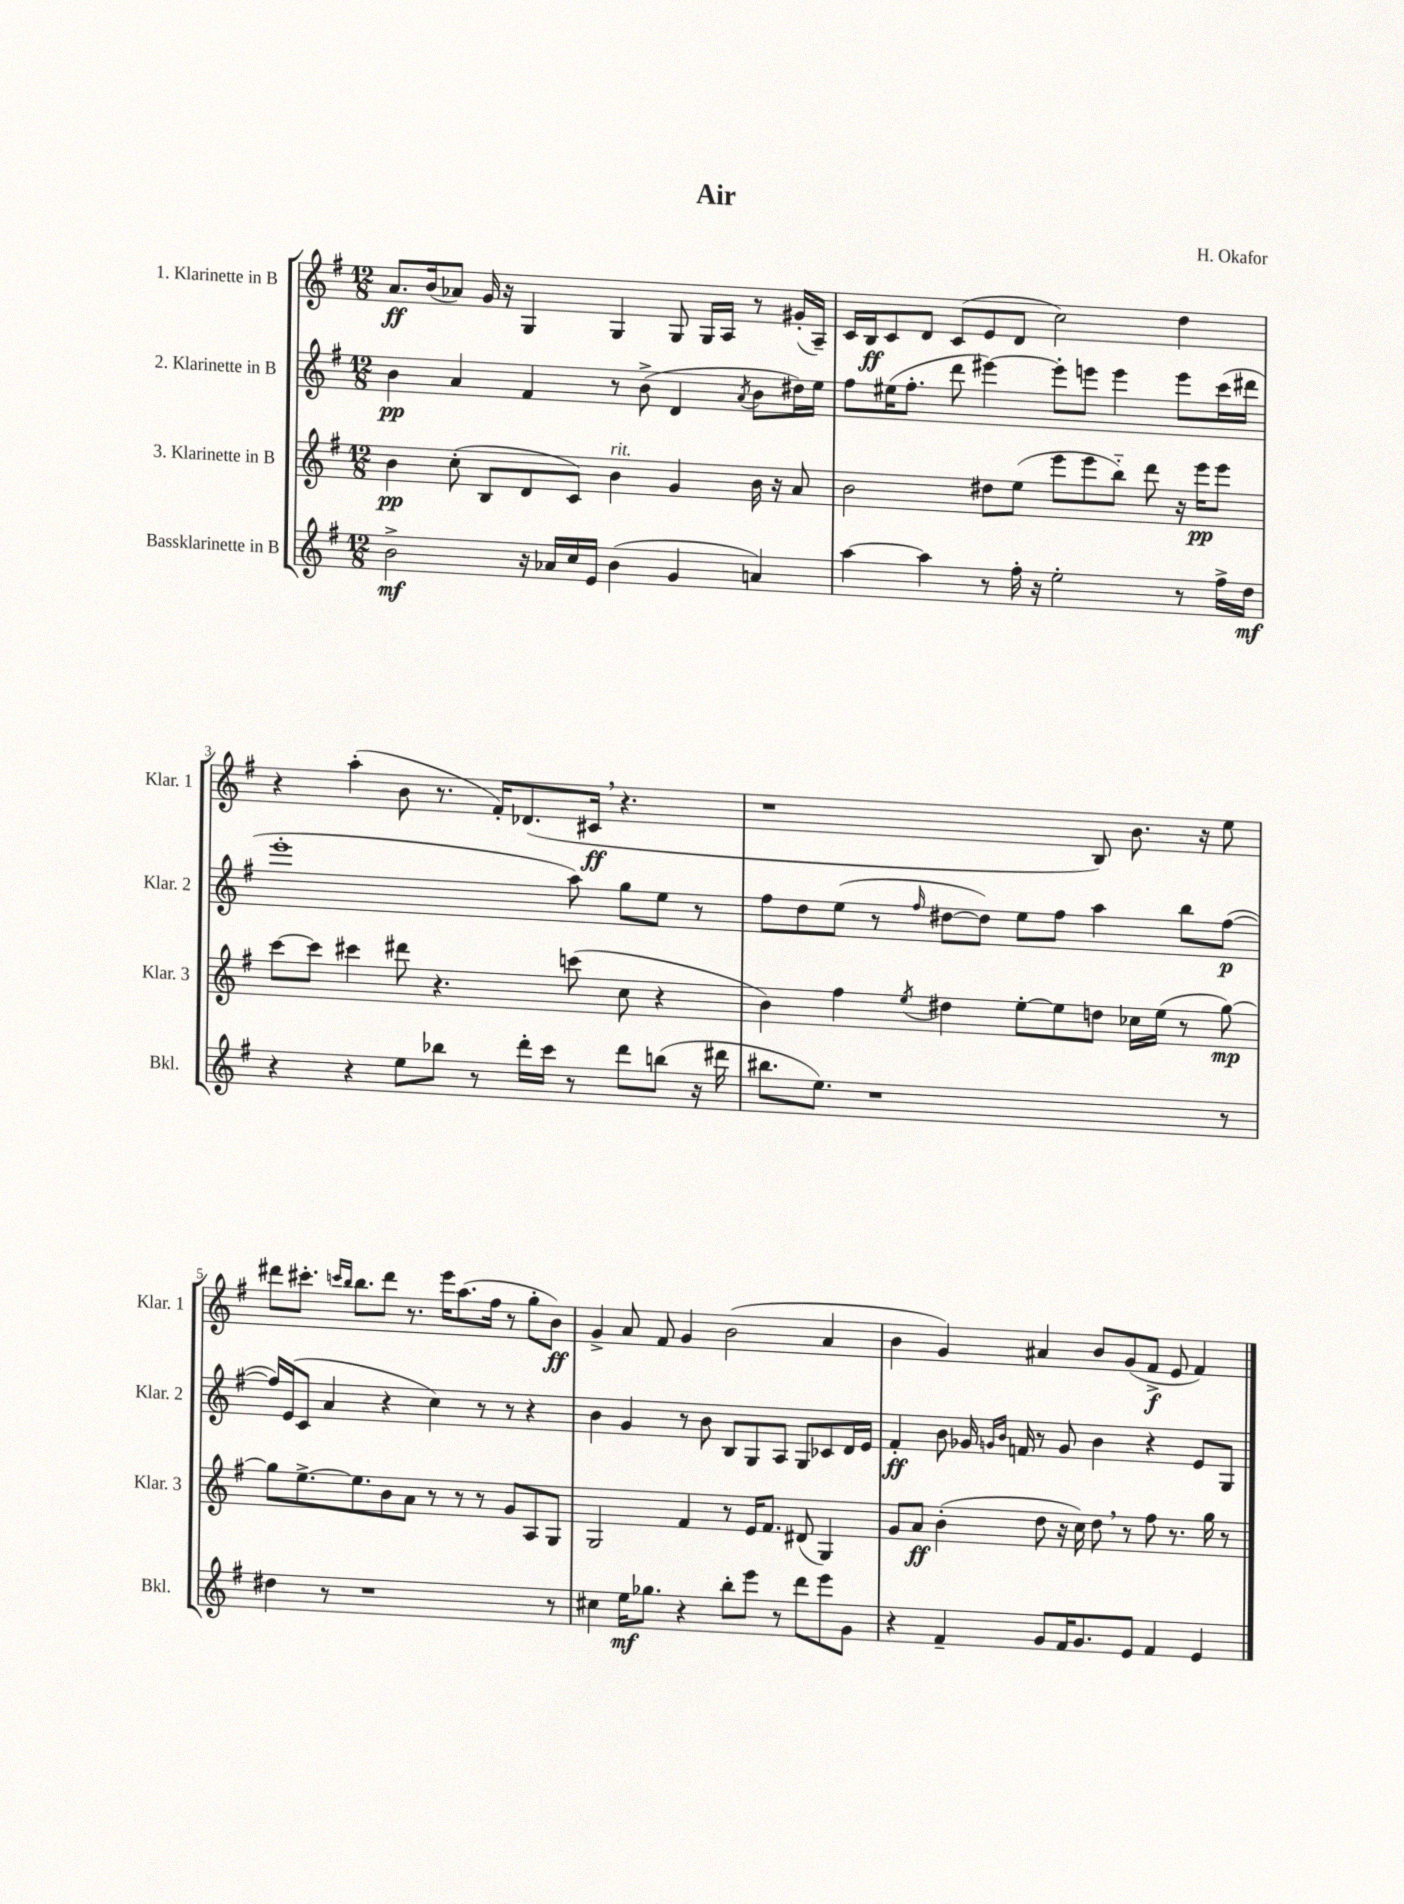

**kern	**dynam	**kern	**dynam	**kern	**dynam	**kern	**dynam
*part4	*part4	*part3	*part3	*part2	*part2	*part1	*part1
*staff4	*staff4	*staff3	*staff3	*staff2	*staff2	*staff1	*staff1
*I"Bassklarinette in B	*	*I"3. Klarinette in B	*	*I"2. Klarinette in B	*	*I"1. Klarinette in B	*
*I'Bkl.	*	*I'Klar. 3	*	*I'Klar. 2	*	*I'Klar. 1	*
*clefG2	*	*clefG2	*	*clefG2	*	*clefG2	*
*k[f#]	*	*k[f#]	*	*k[f#]	*	*k[f#]	*
*M12/8	*	*M12/8	*	*M12/8	*	*M12/8	*
=1	=1	=1	=1	=1	=1	=1	=1
2b^\	mf	4b\	pp	4b\	pp	8.a/L	ff
.	.	.	.	.	.	(16b/k	.
.	.	(8cc'\	.	4a/	.	8a-X/J)	.
.	.	8B/L	.	.	.	16g/	.
.	.	.	.	.	.	16r	.
16r	.	8d/	.	4f#/	.	4G/	.
16a-X/LL	.	.	.	.	.	.	.
16cc/	.	8c/J)	.	.	.	.	.
16e/JJ	.	.	.	.	.	.	.
!	!	!LO:TX:a:i:t=rit.	!	!	!	!	!
(4b\	.	4b\	.	8r	.	4G/	.
.	.	.	.	(8b^\	.	.	.
4g/	.	4g/	.	4d/	.	8G/	.
.	.	.	.	.	.	16G/LL	.
.	.	.	.	.	.	16A/JJ	.
.	.	.	.	8qa/	.	.	.
4an/)	.	16b\	.	8b\L	.	8r	.
.	.	16r	.	.	.	.	.
.	.	8a/	.	16dd#X\L)	.	(16g#X'/LL	.
.	.	.	.	16ee\JJ	.	16A~/JJ)	.
=2	=2	=2	=2	=2	=2	=2	=2
[4aa\	.	2b\	.	8ff#\L	.	16c/LL	.
.	.	.	.	.	.	16B/J	ff
.	.	.	.	(16ee#X\K	.	8c/	.
.	.	.	.	8.ff#'\J	.	.	.
4aa\]	.	.	.	.	.	8d/J	.
.	.	.	.	8ddd\	.	(8c/L	.
8r	.	8dd#X\L	.	[4eee#X\)	.	8e/	.
16ff#'\	.	(8ee\J	.	.	.	8d/J	.
16r	.	.	.	.	.	.	.
2ee'\	.	8eee\L	.	8eee#'\L]	.	2cc\)	.
.	.	8eee\	.	8eeen\J	.	.	.
.	.	8bb\J)	.	4eee\	.	.	.
.	.	8ddd\	.	.	.	.	.
8r	.	16r	.	8eee\L	.	4dd\	.
.	.	16eee\KL	pp	.	.	.	.
16ff#^\LL	.	8eee\J	.	(16ccc\L	.	.	.
16dd\JJ	mf	.	.	16ddd#X\JJ	.	.	.
!!LO:LB:g=z
=3	=3	=3	=3	=3	=3	=3	=3
4r	.	[8ccc\L	.	1eee'	.	4r	.
.	.	8ccc\J]	.	.	.	.	.
4r	.	4ccc#X\	.	.	.	(4aa'\	.
8ee\L	.	8ddd#X\	.	.	.	8b\	.
8bb-X\J	.	4.r	.	.	.	8.r	.
8r	.	.	.	.	.	.	.
.	.	.	.	.	.	16f#'/KL)	.
16ddd'\LL	.	.	.	.	.	(8.d-X/	.
16ccc\JJ	.	.	.	.	.	.	.
8r	.	(8cccn\	.	8aa\)	.	.	.
.	.	.	.	.	.	16c#X,/Jk	ff
8ddd\L	.	8cc\	.	8gg\L	.	4.r	.
(8bbn\J	.	4r	.	8ee\J	.	.	.
16r	.	.	.	8r	.	.	.
16ddd#X\	.	.	.	.	.	.	.
=4	=4	=4	=4	=4	=4	=4	=4
8.bb#X\L	.	4b\)	.	8ff#\L	.	1r	.
.	.	.	.	8dd\	.	.	.
8.ee\J)	.	.	.	.	.	.	.
.	.	4ff#\	.	(8ee\J	.	.	.
1r	.	.	.	8r	.	.	.
.	.	8qee/	.	16qqff#/	.	.	.
.	.	4dd#X\	.	[8dd#X\L	.	.	.
.	.	.	.	8dd#\J])	.	.	.
.	.	[8ee'\L	.	8ee\L	.	.	.
.	.	8ee\]	.	8ff#\J	.	.	.
.	.	8ddn\J	.	4aa\	.	8B/)	.
.	.	16cc-X\LL	.	.	.	8.b\	.
.	.	(16ee\JJ	.	.	.	.	.
.	.	8r	.	8bb\L	.	.	.
.	.	.	.	.	.	16r	.
8r	.	[8gg\)	mp	([8ff#\J	p	8ee\	.
!!LO:LB:g=z
=5	=5	=5	=5	=5	=5	=5	=5
4dd#X\	.	8gg\L]	.	16ff#/LL])	.	8ddd#X\L	.
.	.	.	.	(16e/J	.	.	.
.	.	[8.ee^\	.	8c/J	.	8.ccc#X'\J	.
8r	.	.	.	4a/	.	.	.
.	.	.	.	.	.	16qqcccn/LL	.
.	.	.	.	.	.	16qqbb/JJ	.
.	.	8.ee\]	.	.	.	8.bb\L	.
1r	.	.	.	.	.	.	.
.	.	8b\	.	4r	.	8ddd#\J	.
.	.	8a\J	.	.	.	8.r	.
.	.	8r	.	4cc\)	.	.	.
.	.	.	.	.	.	16eee\KL	.
.	.	8r	.	.	.	(8.aa\	.
.	.	8r	.	8r	.	.	.
.	.	.	.	.	.	16ff#\Jk	.
.	.	8g/L	.	8r	.	8r	.
.	.	8A/	.	4r	.	8gg'\L	.
8r	.	8G/J	.	.	.	8b\J)	ff
=6	=6	=6	=6	=6	=6	=6	=6
4cc#X\	.	2G/	.	4b\	.	4g^/	.
16ee\KL	mf	.	.	4g/	.	8a/	.
8.gg-X\J	.	.	.	.	.	.	.
.	.	.	.	.	.	8f#/	.
4r	.	4f#/	.	8r	.	4g/	.
.	.	.	.	8b\	.	.	.
8bb'\L	.	8r	.	8B/L	.	(2b\	.
8eee\J	.	16e/KL	.	8G/	.	.	.
.	.	8.f#/J	.	.	.	.	.
8r	.	.	.	8A/J	.	.	.
8ddd\L	.	(8d#X/	.	8G/L	.	.	.
8eee\	.	4G/)	.	8c-X/	.	4a/	.
8g\J	.	.	.	16d/L	.	.	.
.	.	.	.	16e/JJ	.	.	.
=7	=7	=7	=7	=7	=7	=7	=7
4r	.	8g/L	.	4f#'/	ff	4b\	.
.	.	8a/J	ff	.	.	.	.
4f#~/	.	(4b'\	.	8b\	.	4g/)	.
.	.	.	.	16g-X/	.	.	.
.	.	.	.	16qqgn/LL	.	.	.
.	.	.	.	16qqb/JJ	.	.	.
.	.	.	.	16fn/	.	.	.
8g/L	.	8dd\	.	8r	.	4a#X/	.
16f#/K	.	16r	.	8g/	.	.	.
8.g/	.	16cc\)	.	.	.	.	.
.	.	8dd,\	.	4b\	.	8b/L	.
8e/J	.	8r	.	.	.	(8g/	.
4f#/	.	8ff#\	.	4r	.	8f#^/J	f
.	.	8.r	.	.	.	8e/	.
4e/	.	.	.	8e/L	.	4f#/)	.
.	.	16gg\	.	.	.	.	.
.	.	8r	.	8G/J	.	.	.
==	==	==	==	==	==	==	==
*-	*-	*-	*-	*-	*-	*-	*-
